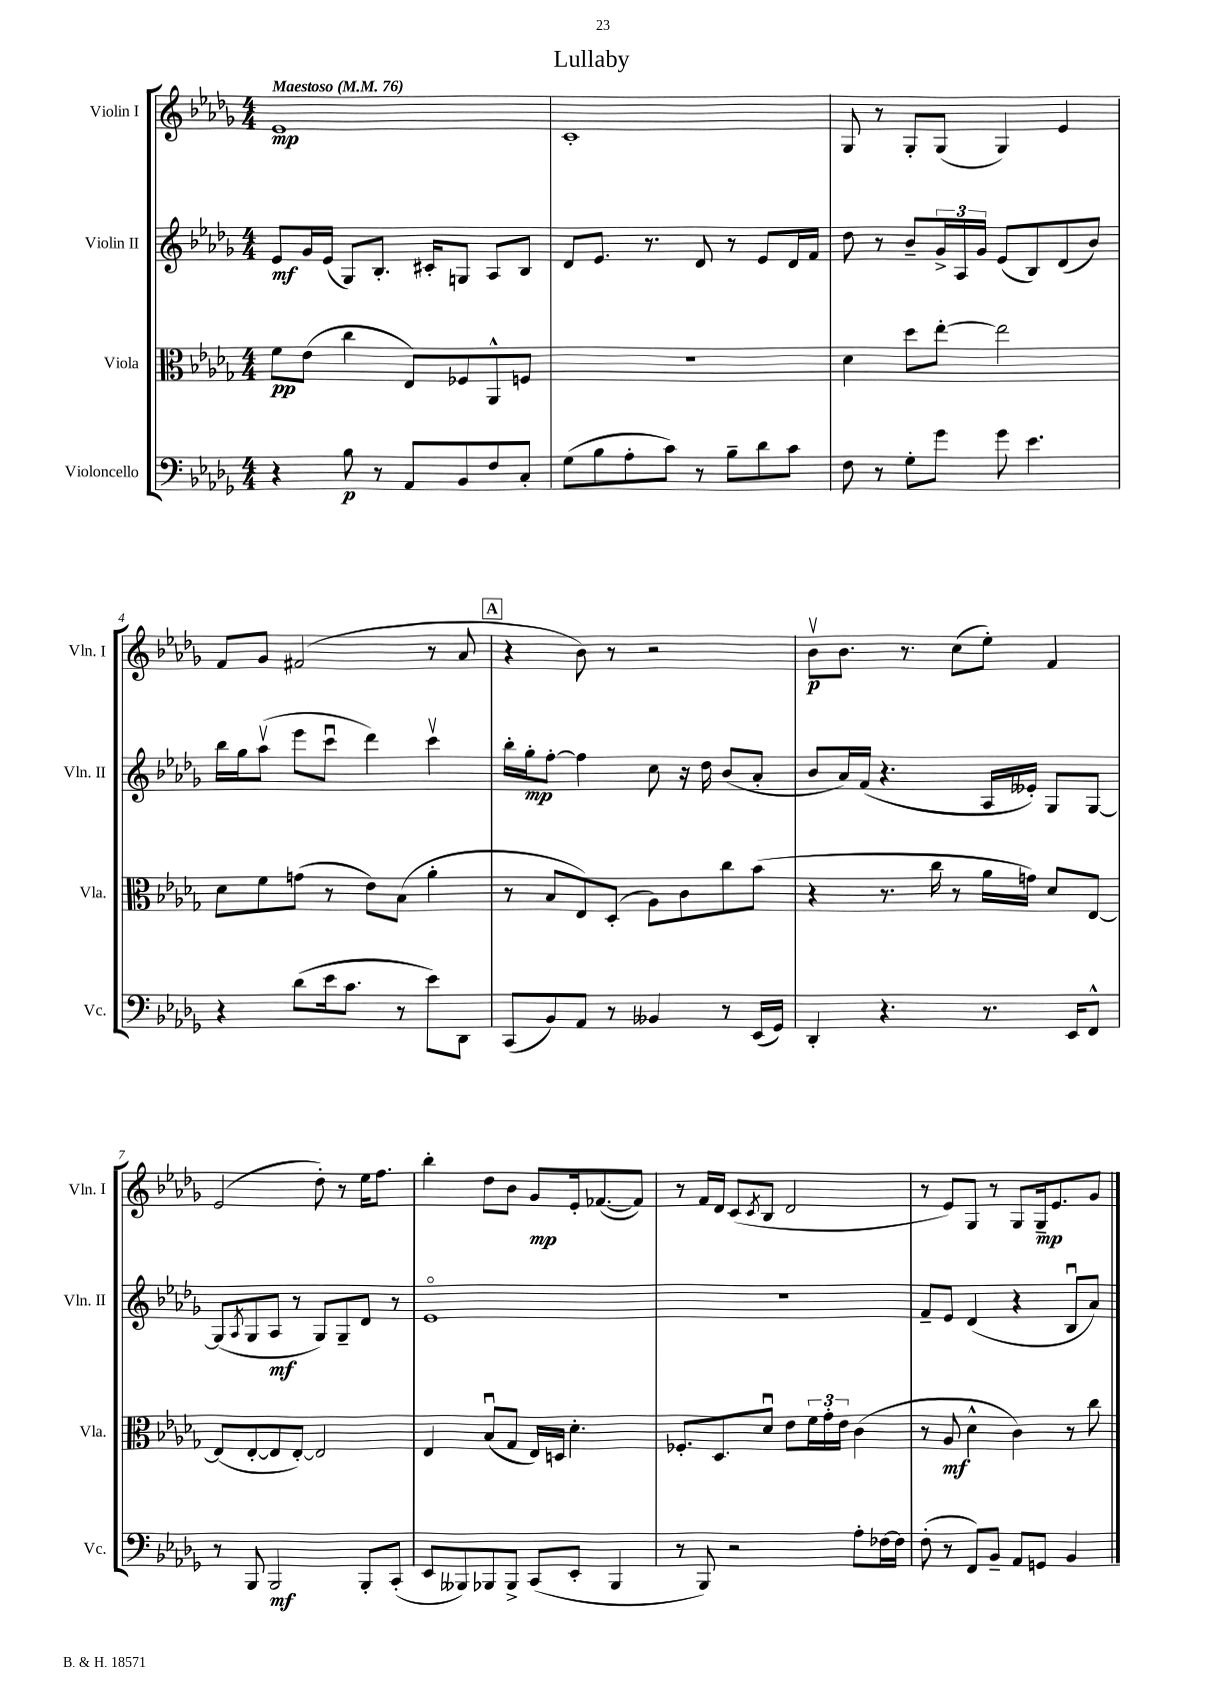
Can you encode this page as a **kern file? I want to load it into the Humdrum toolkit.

**kern	**kern	**kern	**kern
*staff4	*staff3	*staff2	*staff1
*clefF4	*clefC3	*clefG2	*clefG2
*k[b-e-a-d-g-]	*k[b-e-a-d-g-]	*k[b-e-a-d-g-]	*k[b-e-a-d-g-]
*M4/4	*M4/4	*M4/4	*M4/4
*MM76	*MM76	*MM76	*MM76
4r	8f	8e-	1e-
.	(8e-	16g-	.
.	.	(16e-	.
8B-	4cc	8G-)	.
8r	.	8.B-'	.
8AA-	8E-)	.	.
.	.	16c#'	.
8BB-	8F-	8G	.
8F	8AA-^^	8A-	.
8C'	8F	8B-	.
=	=	=	=
(8G-	1r	8d-	1c'
8B-	.	8.e-	.
8A-'	.	.	.
.	.	8.r	.
8c)	.	.	.
8r	.	8d-	.
8B-~	.	8r	.
8d-	.	8e-	.
8c	.	16d-	.
.	.	16f	.
=	=	=	=
8F	4d-	8dd-	8G-
8r	.	8r	8r
8G-'	8dd-	8b-~	8G-'
8g-	[8ee-'	24g-^	(8G-
.	.	24A-	.
.	.	24g-	.
8g-	2ee-]	(8e-	4G-)
4.e-	.	8B-)	.
.	.	(8d-	4e-
.	.	8b-)	.
=	=	=	=
4r	8d-	16bb-	8f
.	.	16gg-	.
.	8f	(8aa-v	8g-
(8d-	(8g	8eee-	(2f#
16e-	8r	8cccu	.
8.c	.	.	.
.	8e-)	4ddd-)	.
8r	(8B-	.	.
8e-)	4a-'	4cccv	8r
8DD-	.	.	8a-
=	=	=	=
(8CC	8r	16bb-'	4r
.	.	16gg-'	.
8BB-)	8B-	[8ff'	.
8AA-	8E-)	4ff]	8b-)
8r	(8D-'	.	8r
4BB--	8A-)	8cc	2r
.	8c	16r	.
.	.	16dd-	.
8r	8cc	(8b-	.
(16EE-	(8b-	8a-'	.
16GG-)	.	.	.
=	=	=	=
4DD-'	4r	8b-	8b-v
.	.	16a-)	8.b-
.	.	(16f	.
4.r	8.r	4.r	.
.	.	.	8.r
.	16cc	.	.
.	8r	.	(8cc
8.r	16a-	16A-	8ee-')
.	16g)	16e--')	.
.	8d-	8G-	4f
16EE-	.	.	.
8FF^^	[8E-	[8G-	.
=	=	=	=
8r	(8E-]	(8G-]	(2e-
.	.	8qA-	.
8BBB-	[8E-'	8G-	.
2BBB-	8E-]	8A-	.
.	[8E-')	8r	.
.	2E-]	8G-)	8dd-')
.	.	8G-~	8r
8BBB-'	.	8d-	16ee-
.	.	.	8.ff
(8CC'	.	8r	.
=	=	=	=
8EE-	4E-	1e-o	4bb-'
8BBB--)	.	.	.
8BBB-	(8B-u	.	8dd-
8BBB-^	8G-	.	8b-
(8CC	16E-)	.	8g-
.	16D	.	.
8EE-'	4.d-'	.	16e-'
.	.	.	([8.f-
4BBB-	.	.	.
.	.	.	8f-])
=	=	=	=
8r	8.F-'	1r	8r
8BBB-)	.	.	16f
.	8.D-	.	16d-
2r	.	.	(8c
.	.	.	8qc
.	8d-u	.	8B-
.	8e-	.	2d-
.	24f	.	.
.	24g-'	.	.
.	24e-	.	.
8A-'	(4c	.	.
[16F-	.	.	.
16F-]	.	.	.
=	=	=	=
(8F'	8r	8f~	8r
8r	8A-	8e-	8e-)
8FF)	4d-^^	(4d-	8G-
8BB-~	.	.	8r
8AA-	4c)	4r	8G-
8GG	.	.	16G-~
.	.	.	8.e-
4BB-	8r	8B-u	.
.	8cc	8a-)	8g-
==	==	==	==
*-	*-	*-	*-
